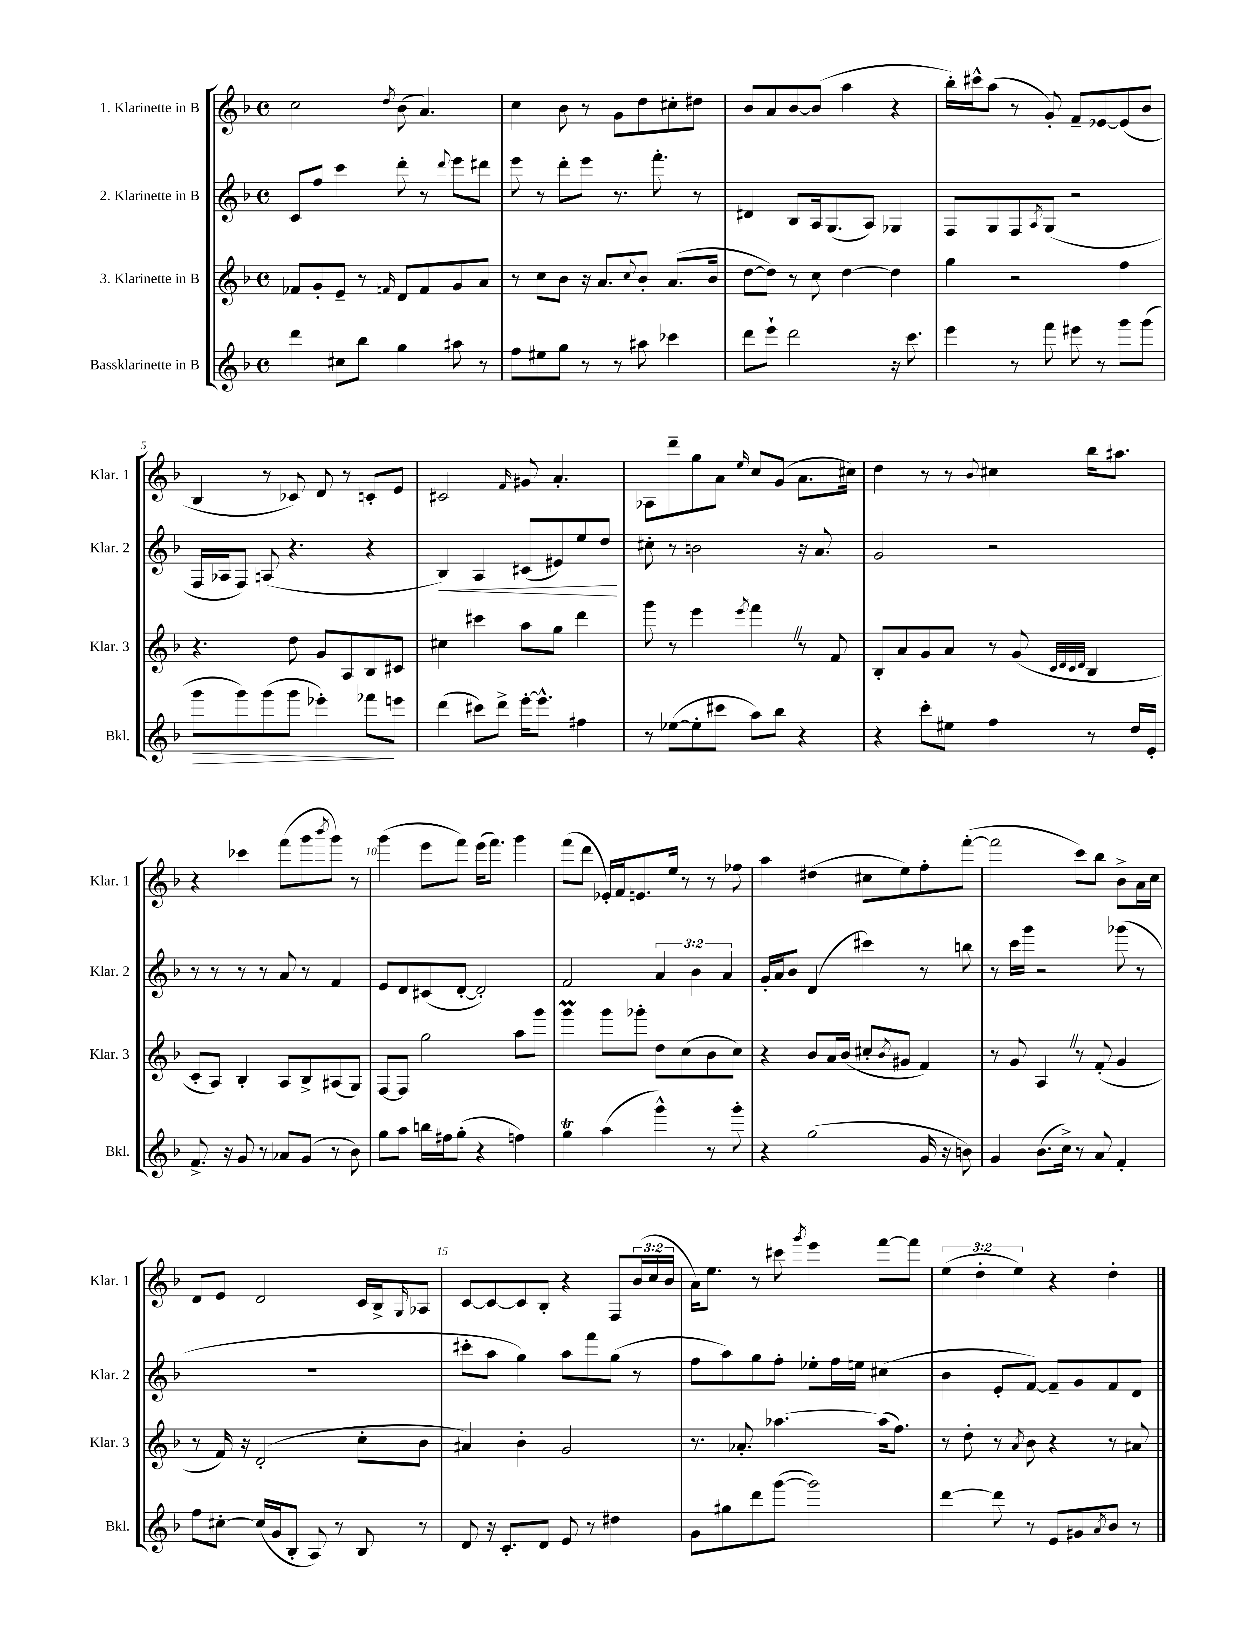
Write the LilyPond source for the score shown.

<<
\new StaffGroup <<
\new Staff = "s0" \with { instrumentName = "1. Klarinette in B" shortInstrumentName = "Klar. 1" } {
    \clef treble \key f \major \defaultTimeSignature \time 4/4 \override Staff.TupletNumber.text = #tuplet-number::calc-fraction-text
    c''2 \acciaccatura { d''8 } bes'8( a'4.) |
    c''4 bes'8 r8 g'8 d''8 cis''8-. dis''8 |
    bes'8 a'8 bes'8~ bes'8( a''4 r4 |
    bes''16-.) cis'''16-^ a''8( r8 g'8-.) f'8-- ees'8~ ees'8( bes'8 |
    bes4 r8 ces'8) d'8 r8 c'8-. e'8 |
    cis'2 \grace { f'16 } gis'8 a'4.-. |
    aes8 d'''8-- g''8 a'8 \grace { e''16 } c''8 g'8( a'8. cis''16) |
    d''4 r8 r8 \appoggiatura { bes'8 } cis''4 bes''16 ais''8. |
    r4 ces'''4 f'''8( g'''8 \acciaccatura { bes'''8 } g'''8) r8 |
    g'''4( e'''8 f'''8) e'''16( f'''8.) g'''4 |
    f'''8( d'''8 ees'16-.) f'16 e'8. e''16 r8 r8 fes''8 |
    a''4 dis''4( cis''8 e''8) f''8-. f'''8~-.( |
    f'''2 c'''8) bes''8 bes'8-> a'16 c''16 |
    d'8 e'8 d'2 c'16 bes16-> \grace { g16 } aes8 |
    c'8~ c'8~ c'8 bes8-. r4 f8 \tuplet 3/2 { bes'16( c''16 bes'16 } |
    a'16) e''8. r8 cis'''8 \acciaccatura { g'''8 } e'''4 f'''8~ f'''8 |
    \tuplet 3/2 { e''4( d''4-. e''4) } r4 d''4-. \bar "|." |
}
\new Staff = "s1" \with { instrumentName = "2. Klarinette in B" shortInstrumentName = "Klar. 2" } {
    \clef treble \key f \major \defaultTimeSignature \time 4/4 \override Staff.TupletNumber.text = #tuplet-number::calc-fraction-text
    c'8 f''8 c'''4 d'''8-. r8 \appoggiatura { d'''8 } e'''8 dis'''8 |
    e'''8 r8 d'''8-. e'''8 r8. f'''8.-. r8 |
    dis'4 bes8 a16 g8.( a8) ges4 |
    f8 g8 f8 \acciaccatura { a8 } g8( r2 |
    f16 aes16 f8) a8( r4. r4 |
    bes4\<) a4 cis'8( eis'8) e''8 d''8\! |
    cis''8-. r8 b'2 r16 a'8. |
    g'2 r2 |
    r8 r8 r8 r8 a'8 r8 f'4 |
    e'8 d'8 cis'8( d'8~-. d'2-.) |
    f'2 \tuplet 3/2 { a'4 bes'4 a'4 } |
    g'16-. a'16 bes'8 d'4( cis'''4) r8 b''8 |
    r8 c'''16 g'''16 r2 ges'''8( r8 |
    R1 |
    cis'''8-. a''8 g''4) a''8 f'''8 g''8( r8 |
    f''8 a''8) g''8 f''8-. ees''8-. f''16 e''16 cis''4( |
    bes'4 e'8-. f'8~) f'8-- g'8 f'8 d'8 \bar "|." |
}
\new Staff = "s2" \with { instrumentName = "3. Klarinette in B" shortInstrumentName = "Klar. 3" } {
    \clef treble \key f \major \defaultTimeSignature \time 4/4
    fes'8 g'8-. e'8-- r8 \grace { f'16 } d'8 f'8 g'8 a'8 |
    r8 c''8 bes'8 r16 a'8. \appoggiatura { c''8 } bes'8-. a'8.( bes'16 |
    d''8~ d''8) r8 c''8 d''4~ d''4 |
    g''4 r2 f''4 |
    r4. d''8 g'8 a8 bes8 cis'8 |
    cis''4 cis'''4 a''8 g''8 d'''4 |
    g'''8 r8 e'''4 \acciaccatura { e'''8 } f'''4 \once \override BreathingSign.text = \markup { \musicglyph "scripts.caesura.straight" } \breathe r8 f'8 |
    bes8-. a'8 g'8 a'8 r8 g'8( \grace { c'32 d'32 c'32 d'32 } bes4 |
    c'8-. a8) bes4-. a8 bes8-> ais8( g8) |
    f8~ f8 g''2 a''8 g'''8 |
    g'''4\prall g'''8 ges'''8-. d''8 c''8( bes'8 c''8) |
    r4 bes'8 a'16 bes'16( cis''8-. \acciaccatura { bes'8 } gis'8 f'4) |
    r8 g'8 a4 \once \override BreathingSign.text = \markup { \musicglyph "scripts.caesura.straight" } \breathe r8 f'8-.( g'4 |
    r8 f'16) r16 d'2-.( c''8-. bes'8 |
    ais'4) bes'4-. g'2 |
    r8. aes'8.-. aes''4.~ aes''16( f''8.) |
    r8 d''8-. r8 \acciaccatura { a'8 } bes'8 r4 r8 ais'8 \bar "|." |
}
\new Staff = "s3" \with { instrumentName = "Bassklarinette in B" shortInstrumentName = "Bkl." } {
    \clef treble \key f \major \defaultTimeSignature \time 4/4
    d'''4 cis''8 bes''8 g''4 ais''8 r8 |
    f''8 eis''8 g''8 r8 r8 ais''8 ces'''4 |
    d'''8 e'''8-! d'''2 r16 c'''8. |
    e'''4 r8 f'''8 eis'''8 r8 g'''8 g'''8( |
    g'''8\> g'''8) g'''8( g'''8 ees'''4-.) fes'''8\! e'''8 |
    d'''4( cis'''8) d'''8-> e'''16~-. e'''8.-^ fis''4 |
    r8 ees''8~( ees''8-. cis'''8 a''8) bes''8 r4 |
    r4 c'''8-. eis''8 f''4 r8 d''16 e'16-. |
    f'8.-> r16 g'8 r8 aes'8 g'8( r8 bes'8) |
    g''8 a''8 b''16 fis''16 g''8-.( r4 f''4) |
    g''4\trill a''4( g'''4-^) r8 g'''8-. |
    r4 g''2( g'16 r16 b'8) |
    g'4 bes'8.( c''16->) r8 a'8 f'4-. |
    f''8 cis''8~-. cis''16( g'16 bes8-. a8) r8 bes8 r8 |
    d'8 r16 c'8.-. d'8 e'8 r8 dis''4 |
    g'8 gis''8 d'''8 g'''8~( g'''2) |
    d'''4~ d'''8 r8 e'8 gis'8 \acciaccatura { a'8 } bes'8 r8 \bar "|." |
}
>>
>>
\layout { \context { \Score \override BarNumber.break-visibility = ##(#f #t #t) barNumberVisibility = #(every-nth-bar-number-visible 5) } }
